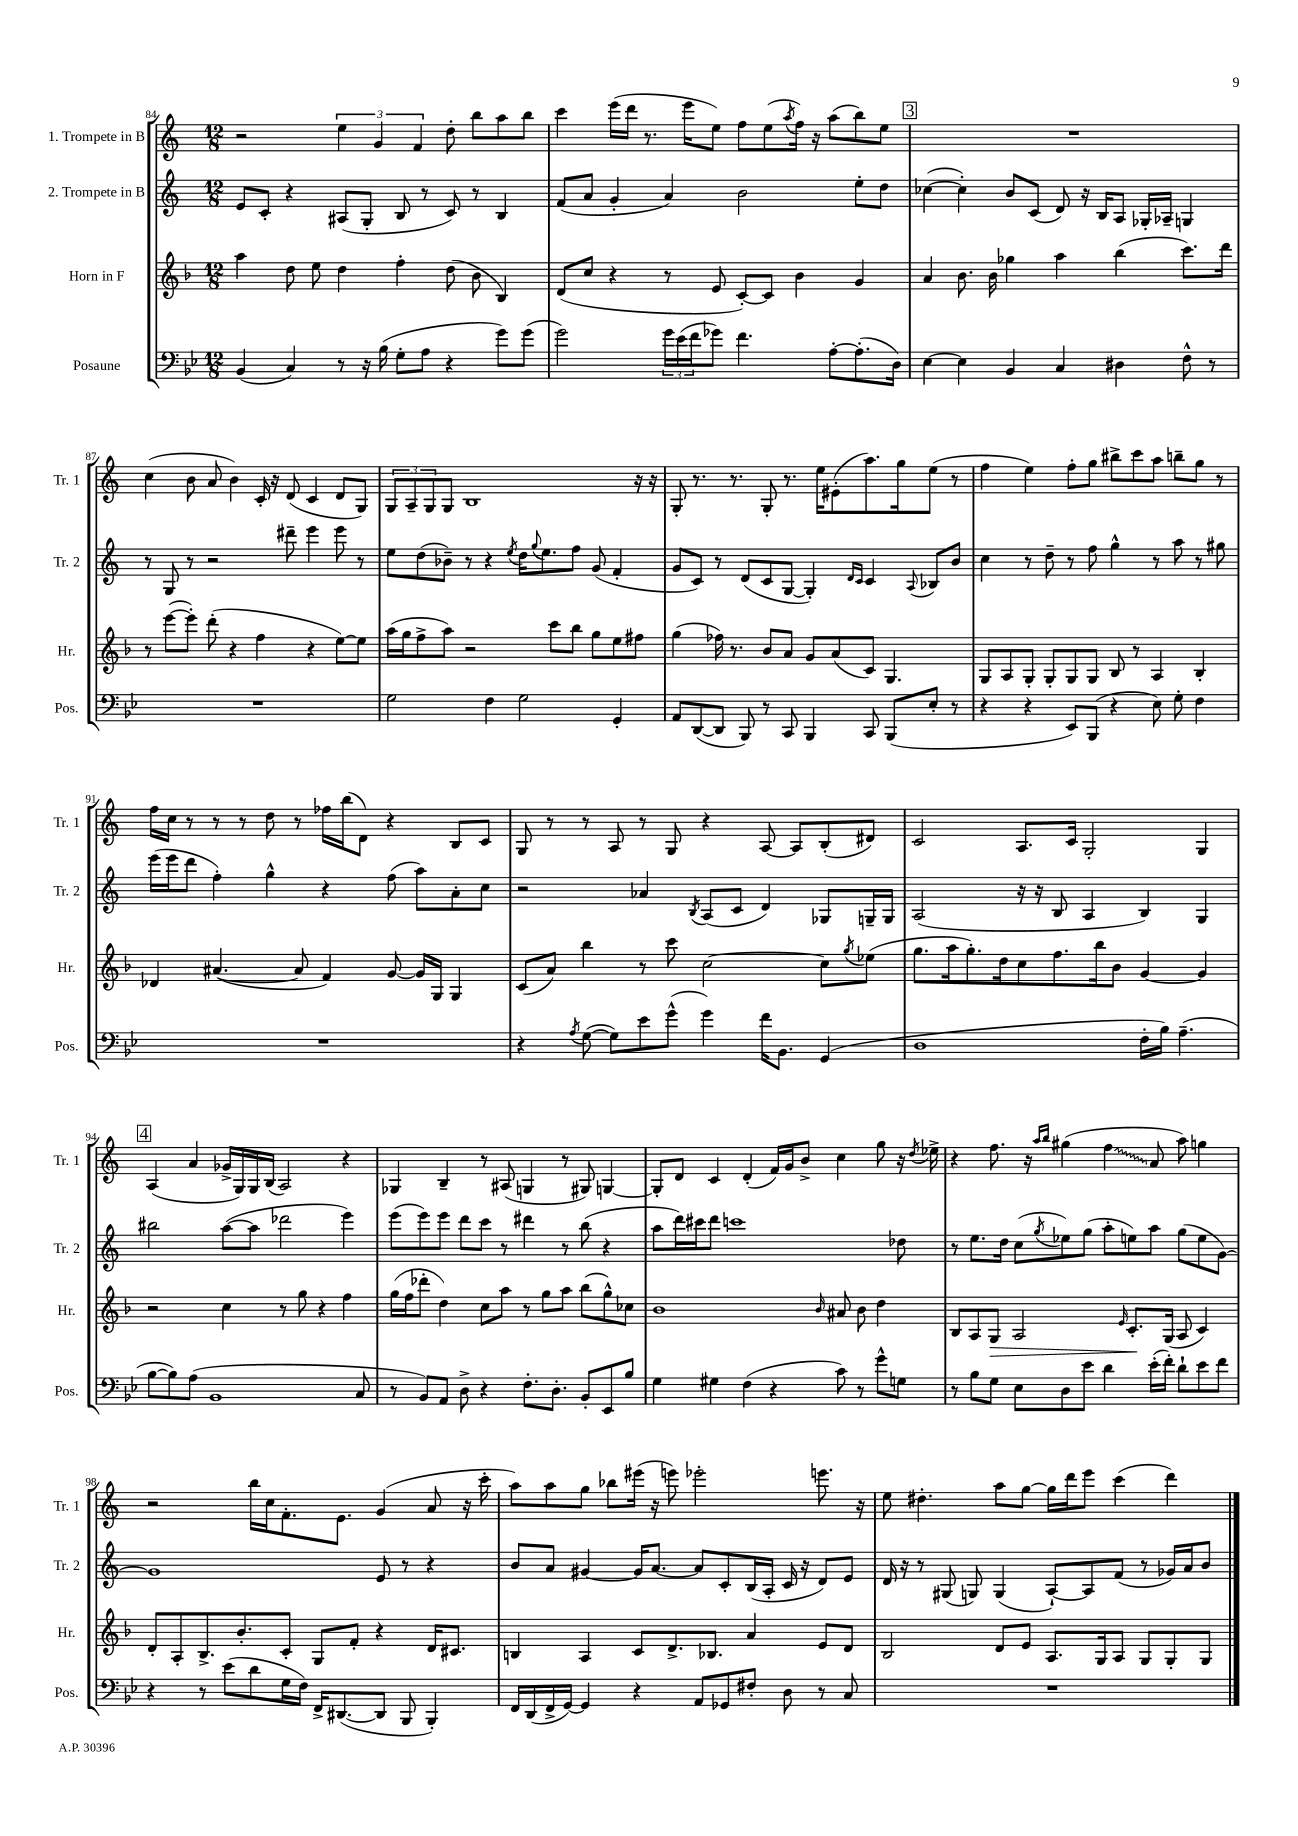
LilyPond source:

<<
\new StaffGroup <<
\new Staff = "s0" \with { instrumentName = "1. Trompete in B" shortInstrumentName = "Tr. 1" } {
    \clef treble \key c \major \numericTimeSignature \time 12/8
    r2 \tuplet 3/2 { e''4 g'4 f'4 } d''8-. b''8 a''8 b''8 |
    c'''4 e'''16( d'''16 r8. e'''16 e''8) f''8 e''8( \acciaccatura { a''8 } f''16) r16 a''8( b''8) e''8 |
    \mark \markup { \box "3" } R1. |
    c''4( b'8 a'8 b'4) c'16-. r16 d'8( c'4 d'8 g8) |
    \tuplet 3/2 { g8 a8-- g8 } g8 b1 r16 r16 |
    g8-. r8. r8. g8-. r8. e''16 eis'8-.( a''8.) g''16 e''8( r8 |
    f''4 e''4) f''8-. g''8 bis''8-> c'''8 a''8 b''8-- g''8 r8 |
    f''16 c''16 r8 r8 r8 d''8 r8 fes''16 b''16( d'8) r4 b8 c'8 |
    g8 r8 r8 a8 r8 g8 r4 a8~ a8 b8-.( dis'8) |
    c'2 a8. c'16 g2-. g4 |
    \mark \markup { \box "4" } a4( a'4 ges'16-> g16) g16 b16( a2) r4 |
    ges4 b4-- r8 ais8( g4 r8 gis8) g4~ |
    g8-. d'8 c'4 d'4-.( f'16) g'16 b'8-> c''4 g''8 r16 \acciaccatura { d''8 } ees''16-> |
    r4 f''8. r16 \grace { a''16 b''16 } gis''4( \once \override Glissando.style = #'zigzag f''4\glissando a'8 a''8) g''4 |
    r2 b''16 c''16 f'8.-. e'8. g'4( a'8 r16 c'''16-. |
    a''8) a''8 g''8 bes''8 eis'''16( r16 e'''8) ees'''2-. e'''8. r16 |
    e''8 dis''4.-. a''8 g''8~ g''16 d'''16 e'''8 c'''4( d'''4) \bar "|." |
}
\new Staff = "s1" \with { instrumentName = "2. Trompete in B" shortInstrumentName = "Tr. 2" } {
    \clef treble \key c \major \numericTimeSignature \time 12/8
    e'8 c'8-. r4 ais8( g8-. b8 r8 c'8) r8 b4 |
    f'8( a'8 g'4-. a'4) b'2 e''8-. d''8 |
    \mark \markup { \box "3" } ces''4~( ces''4-.) b'8 c'8( d'8) r16 b16 a8 ges16-. aes16-- g4 |
    r8 g8 r8 r2 dis'''8-- e'''4 e'''8 r8 |
    e''8 d''8( bes'8--) r8 r4 \acciaccatura { e''8 } d''16 \appoggiatura { g''8 } e''8. f''8 g'8( f'4-. |
    g'8 c'8) r8 d'8( c'8 g8~ g4-.) \grace { d'16 c'16 } c'4 \appoggiatura { a8 } bes8 b'8 |
    c''4 r8 d''8-- r8 f''8 g''4-^ r8 a''8 r8 gis''8 |
    e'''16( e'''16 d'''8 f''4-.) g''4-^ r4 f''8( a''8) a'8-. c''8 |
    r2 aes'4 \acciaccatura { b8 } a8( c'8 d'4) ges8 g16-- g16 |
    a2( r16 r16 b8 a4 b4) g4 |
    \mark \markup { \box "4" } bis''2 a''8~( a''8 des'''2 e'''4) |
    e'''8( e'''8) e'''8 d'''8 c'''8 r8 dis'''4 r8 b''8( r4 |
    a''8 d'''16) cis'''16 d'''8 c'''1 des''8 |
    r8 e''8. d''16 c''8( \acciaccatura { g''8 } ees''8) g''8( a''8-. e''8) a''8 g''8( e''8 g'8~) |
    g'1 e'8 r8 r4 |
    b'8 a'8 gis'4~ gis'16 a'8.~ a'8 c'8-. b16( a16-. c'16 r16 d'8) e'8 |
    d'16 r16 r8 gis8( g8) g4( a8~-!) a8 f'8( r8 ges'16) a'16 b'8 \bar "|." |
}
\new Staff = "s2" \with { instrumentName = "Horn in F" shortInstrumentName = "Hr." } {
    \clef treble \key f \major \numericTimeSignature \time 12/8
    a''4 d''8 e''8 d''4 f''4-. d''8( bes'8 bes4) |
    d'8( c''8 r4 r8 e'8 c'8~-.) c'8 bes'4 g'4 |
    \mark \markup { \box "3" } a'4 bes'8. bes'16 ges''4 a''4 bes''4( c'''8.) d'''16 |
    r8 e'''8~( e'''8-.) d'''8-.( r4 f''4 r4 e''8~) e''8 |
    a''16( g''16 f''8-> a''8) r2 c'''8 bes''8 g''8 e''8 fis''8 |
    g''4( fes''16) r8. bes'8 a'8 g'8 a'8( c'8) g4. |
    g8 a8 g8-. g8-. g8 g8 bes8 r8 a4 bes4-. |
    des'4 ais'4.~( ais'8 f'4) g'8~ g'16 g16 g4 |
    c'8( a'8) bes''4 r8 c'''8 c''2~ c''8 \acciaccatura { g''8 } ees''8( |
    g''8. a''16 g''8.-.) d''16 c''8 f''8. bes''16 bes'8 g'4~ g'4 |
    \mark \markup { \box "4" } r2 c''4 r8 g''8 r4 f''4 |
    g''16( f''16 des'''8-. d''4) c''8 a''8 r8 g''8 a''8 bes''8( g''8-^) ces''8 |
    bes'1 \grace { bes'16 } ais'8 bes'8 d''4 |
    bes8 a8 g8\> a2 \grace { e'16 } c'8.-.\! g16( a8 c'4) |
    d'8-. a8-. bes8.-> bes'8.-. c'8-. g8 f'8-. r4 d'16 cis'8. |
    b4 a4 c'8 d'8.-> bes8. a'4 e'8 d'8 |
    bes2 d'8 e'8 a8. g16 a8 g8 g8-. g8 \bar "|." |
}
\new Staff = "s3" \with { instrumentName = "Posaune" shortInstrumentName = "Pos." } {
    \clef bass \key bes \major \numericTimeSignature \time 12/8
    bes,4( c4) r8 r16 bes16( g8-. a8 r4 g'8) g'8( |
    g'2) \tuplet 3/2 { g'16 ees'16( f'16 } ges'8) f'4. a8~-. a8.-.( d16) |
    \mark \markup { \box "3" } ees4~ ees4 bes,4 c4 dis4 f8-^ r8 |
    R1. |
    g2 f4 g2 g,4-. |
    a,8 d,8~( d,8 bes,,8) r8 c,8 bes,,4 c,8 bes,,8( ees8-. r8 |
    r4 r4 ees,8) bes,,8( r4 ees8) g8-. f4 |
    R1. |
    r4 \acciaccatura { a8 } g8~( g8) ees'8 g'8-^( g'4) f'16 bes,8. g,4( |
    d1 f16-. bes16) a4.--( |
    \mark \markup { \box "4" } bes8~ bes8) a8( bes,1 c8 |
    r8 bes,8) a,8 d8-> r4 f8.-. d8.-. bes,8-. ees,8 bes8 |
    g4 gis4 f4( r4 c'8) r8 g'8-^ g8 |
    r8 bes8 g8 ees8 d8 ees'8 d'4 ees'16-.( f'16-.) d'8-! ees'8 f'8 |
    r4 r8 ees'8( d'8 g16 f16) f,16-> dis,8.~( dis,8 bes,,8 bes,,4-.) |
    f,16 d,16( f,16-> g,16~) g,4 r4 a,8 ges,8 fis8-. d8 r8 c8 |
    R1. \bar "|." |
}
>>
>>
\layout { \context { \Score currentBarNumber = #84 } }
